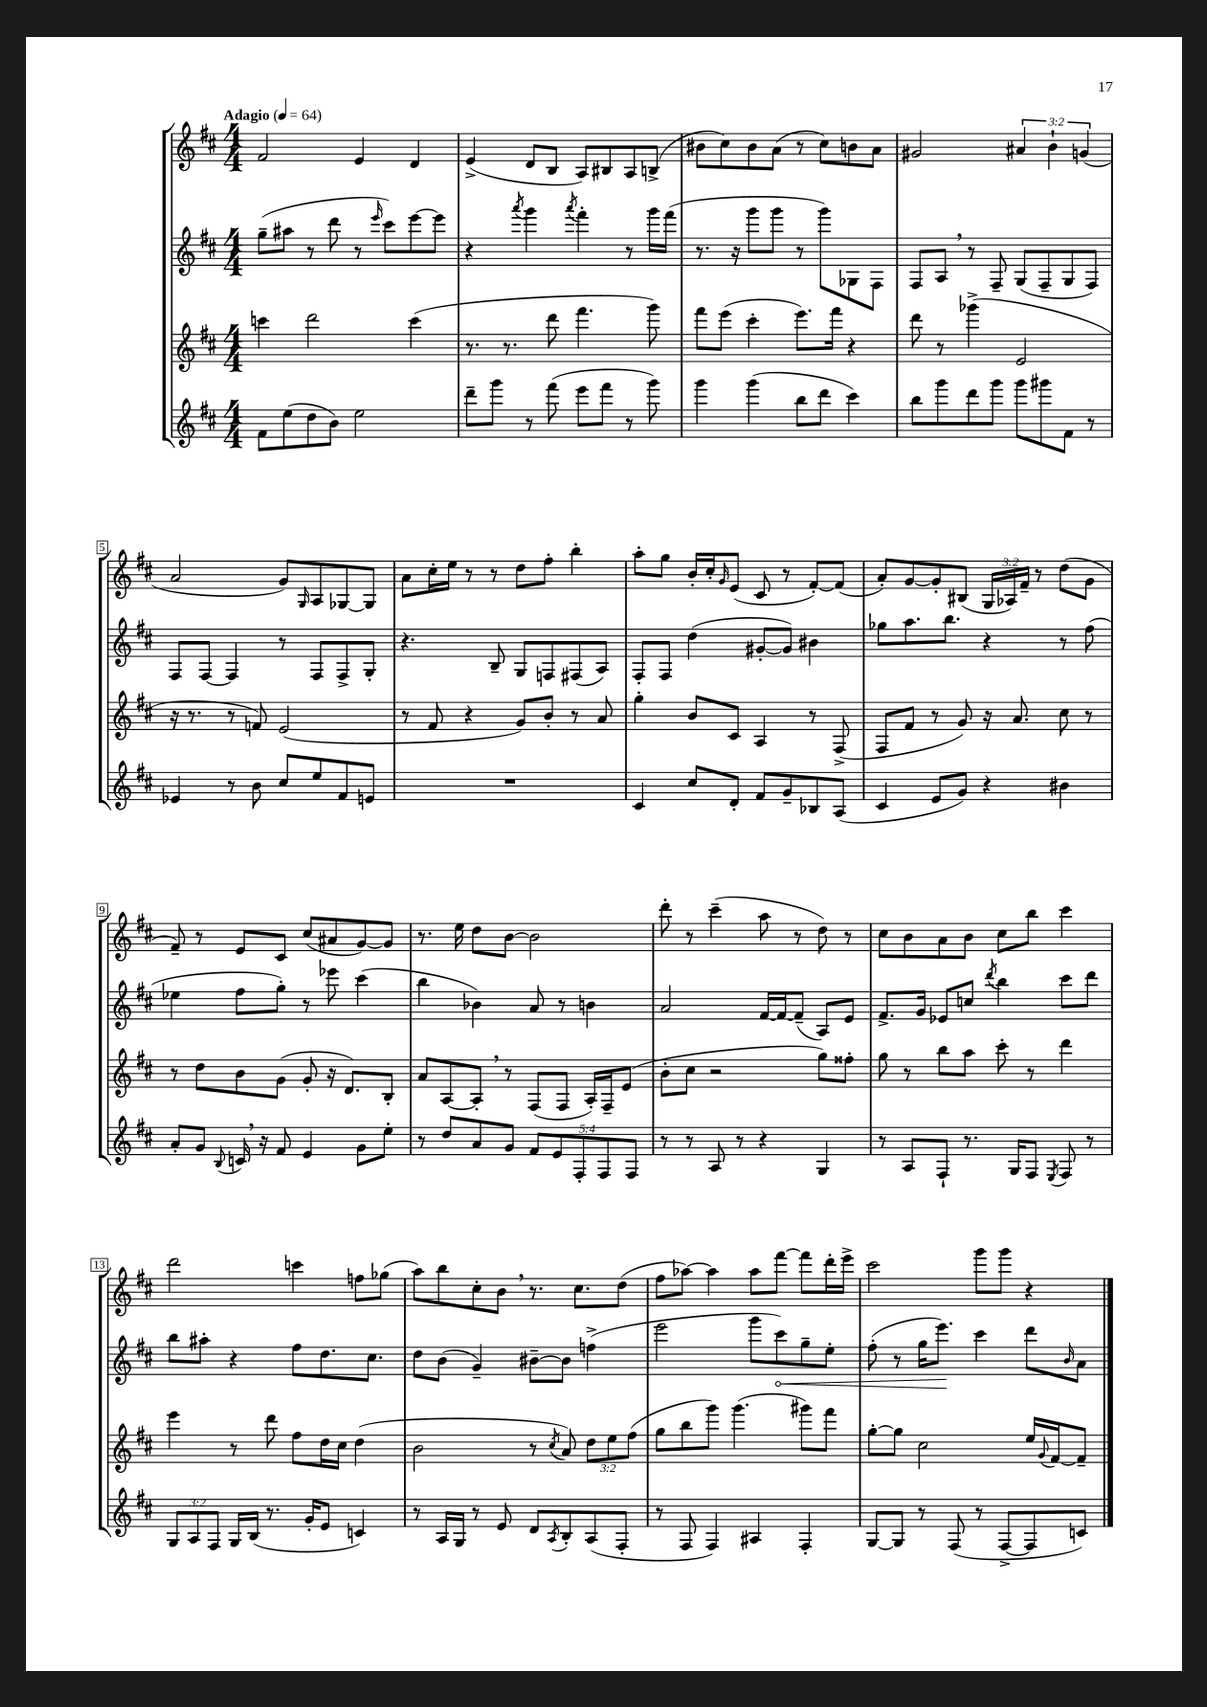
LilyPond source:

<<
\new StaffGroup <<
\new Staff = "s0" {
    \clef treble \key d \major \numericTimeSignature \time 4/4 \override Staff.TupletNumber.text = #tuplet-number::calc-fraction-text \tempo "Adagio" 4 = 64
    fis'2 e'4 d'4 |
    e'4->( d'8 b8 a8) bis8 a8 b8->( |
    bis'8 cis''8) bis'8 a'8( r8 cis''8) b'8 a'8 |
    gis'2 \tuplet 3/2 { ais'4 b'4-! g'4( } |
    a'2 g'8) \grace { g16 } a8 ges8~ ges8 |
    a'8 cis''16-. e''16 r8 r8 d''8 fis''8-. b''4-. |
    a''8-. g''8 b'16-. cis''16-. \grace { g'16 } e'8( cis'8 r8 fis'8~-.) fis'8( |
    a'8-.) g'8~ g'8-. bis8( \tuplet 3/2 { g16 aes16) fis'16-- } r8 d''8( g'8 |
    fis'8--) r8 e'8 cis'8 cis''8( ais'8 g'8~) g'8 |
    r8. e''16 d''8 b'8~ b'2 |
    d'''8-. r8 cis'''4--( a''8 r8 d''8) r8 |
    cis''8 b'8 a'8 b'8 cis''8 b''8 cis'''4 |
    d'''2 c'''4 f''8 ges''8( |
    a''8) b''8 cis''8-. b'8 \breathe r8. cis''8. d''8( |
    fis''8 aes''8~) aes''4 aes''8 fis'''8~ fis'''8 d'''16-. e'''16-> |
    cis'''2 g'''8 g'''8 r4 \bar "|." |
}
\new Staff = "s1" {
    \clef treble \key d \major \numericTimeSignature \time 4/4
    g''8--( ais''8 r8 d'''8 r8 \grace { e'''16 } cis'''8) e'''8~ e'''8 |
    r4 \acciaccatura { a'''8 } g'''4 \acciaccatura { a'''8 } fis'''4-. r8 g'''16 fis'''16( |
    r8. r16 g'''8 g'''8 r8 g'''8) ges8 fis8 |
    fis8 a8 \breathe r8 fis8-- g8( fis8-- g8 fis8) |
    fis8 fis8~ fis4 r8 fis8 fis8-> g8-. |
    r4. b8-- g8 f8 fis8( a8) |
    fis8-. fis8 d''4( gis'8~-. gis'8) bis'4 |
    ges''8 a''8. b''8. r4 r8 fis''8( |
    ees''4 fis''8 g''8-.) r8 ees'''8 cis'''4( |
    b''4 bes'4) a'8 r8 b'4 |
    a'2 fis'16~ fis'16~ fis'8--( a8) e'8 |
    fis'8.-> g'16 ees'8 c''8 \acciaccatura { d'''8 } b''4 cis'''8 d'''8 |
    b''8 ais''8-. r4 fis''8 d''8. cis''8. |
    d''8 b'8( g'4--) bis'8~-- bis'8 f''4->( |
    e'''2 g'''8 \once \override Hairpin.circled-tip = ##t cis'''8\<) g''8-- e''8-. |
    fis''8-.( r8 g''16 e'''8.\!) cis'''4 d'''8 \grace { b'16 } a'8 \bar "|." |
}
\new Staff = "s2" {
    \clef treble \key d \major \numericTimeSignature \time 4/4 \override Staff.TupletNumber.text = #tuplet-number::calc-fraction-text
    c'''4 d'''2 c'''4( |
    r8. r8. d'''8 fis'''4. g'''8) |
    fis'''8 e'''8( cis'''4-. e'''8.) fis'''16 r4 |
    d'''8 r8 ges'''4->( e'2 |
    r16 r8. r8 f'8) e'2( |
    r8 fis'8 r4 g'8) b'8-. r8 a'8 |
    g''4-. b'8 cis'8 a4 r8 fis8->( |
    fis8 fis'8 r8 g'8) r16 a'8. cis''8 r8 |
    r8 d''8 b'8 g'8( g'8-. r16 d'8.) b8-. |
    a'8 a8~ a8-. \breathe r8 fis8( fis8 a16-.) fis16-- e'8( |
    b'8-. cis''8 r2 g''8) fisis''8-. |
    g''8 r8 b''8 a''8 cis'''8-. r8 d'''4 |
    e'''4 r8 d'''8 fis''8 d''16 cis''16 d''4( |
    b'2 r8 \acciaccatura { cis''8 } a'8) \tuplet 3/2 { d''8 e''8 fis''8( } |
    g''8 b''8 g'''8) g'''4.( gis'''8) fis'''8 |
    g''8~-. g''8 cis''2 e''16 \appoggiatura { g'8 } fis'16~ fis'8-- \bar "|." |
}
\new Staff = "s3" {
    \clef treble \key d \major \numericTimeSignature \time 4/4 \override Staff.TupletNumber.text = #tuplet-number::calc-fraction-text
    fis'8 e''8( d''8 b'8) e''2 |
    d'''8-- g'''8 r8 fis'''8( e'''8 fis'''8 r8 g'''8) |
    g'''4 g'''4( b''8 d'''8 cis'''4) |
    b''8 g'''8 d'''8 g'''8 g'''8 gis'''8 fis'8 r8 |
    ees'4 r8 b'8 cis''8 e''8 fis'8 e'8 |
    R1 |
    cis'4 cis''8 d'8-. fis'8 g'8-- bes8 a8( |
    cis'4 e'8 g'8) r4 bis'4 |
    a'8-. g'8 \appoggiatura { b8 } c'16 \breathe r16 fis'8 e'4 g'8 e''8-. |
    r8 d''8 a'8 g'8 \tuplet 5/4 { fis'8 e'8 fis8-. fis8 fis8 } |
    r8 r8 a8 r8 r4 g4 |
    r8 a8 fis8-! r8. g16 fis8 \acciaccatura { e8 } fis8 r8 |
    \tuplet 3/2 { g8 a8 fis8 } g16 b16( r8. g'16-. e'8 c'4) |
    r8 a16 g16 r8 e'8 d'8 \acciaccatura { a8 } b8-. a8( fis8-. |
    r8 fis8 fis4) ais4 fis4-. |
    g8~ g8 r8 fis8( r8 fis8~-> fis8 c'8) \bar "|." |
}
>>
>>
\layout { \context { \Score \override BarNumber.stencil = #(make-stencil-boxer 0.1 0.3 ly:text-interface::print) } }
